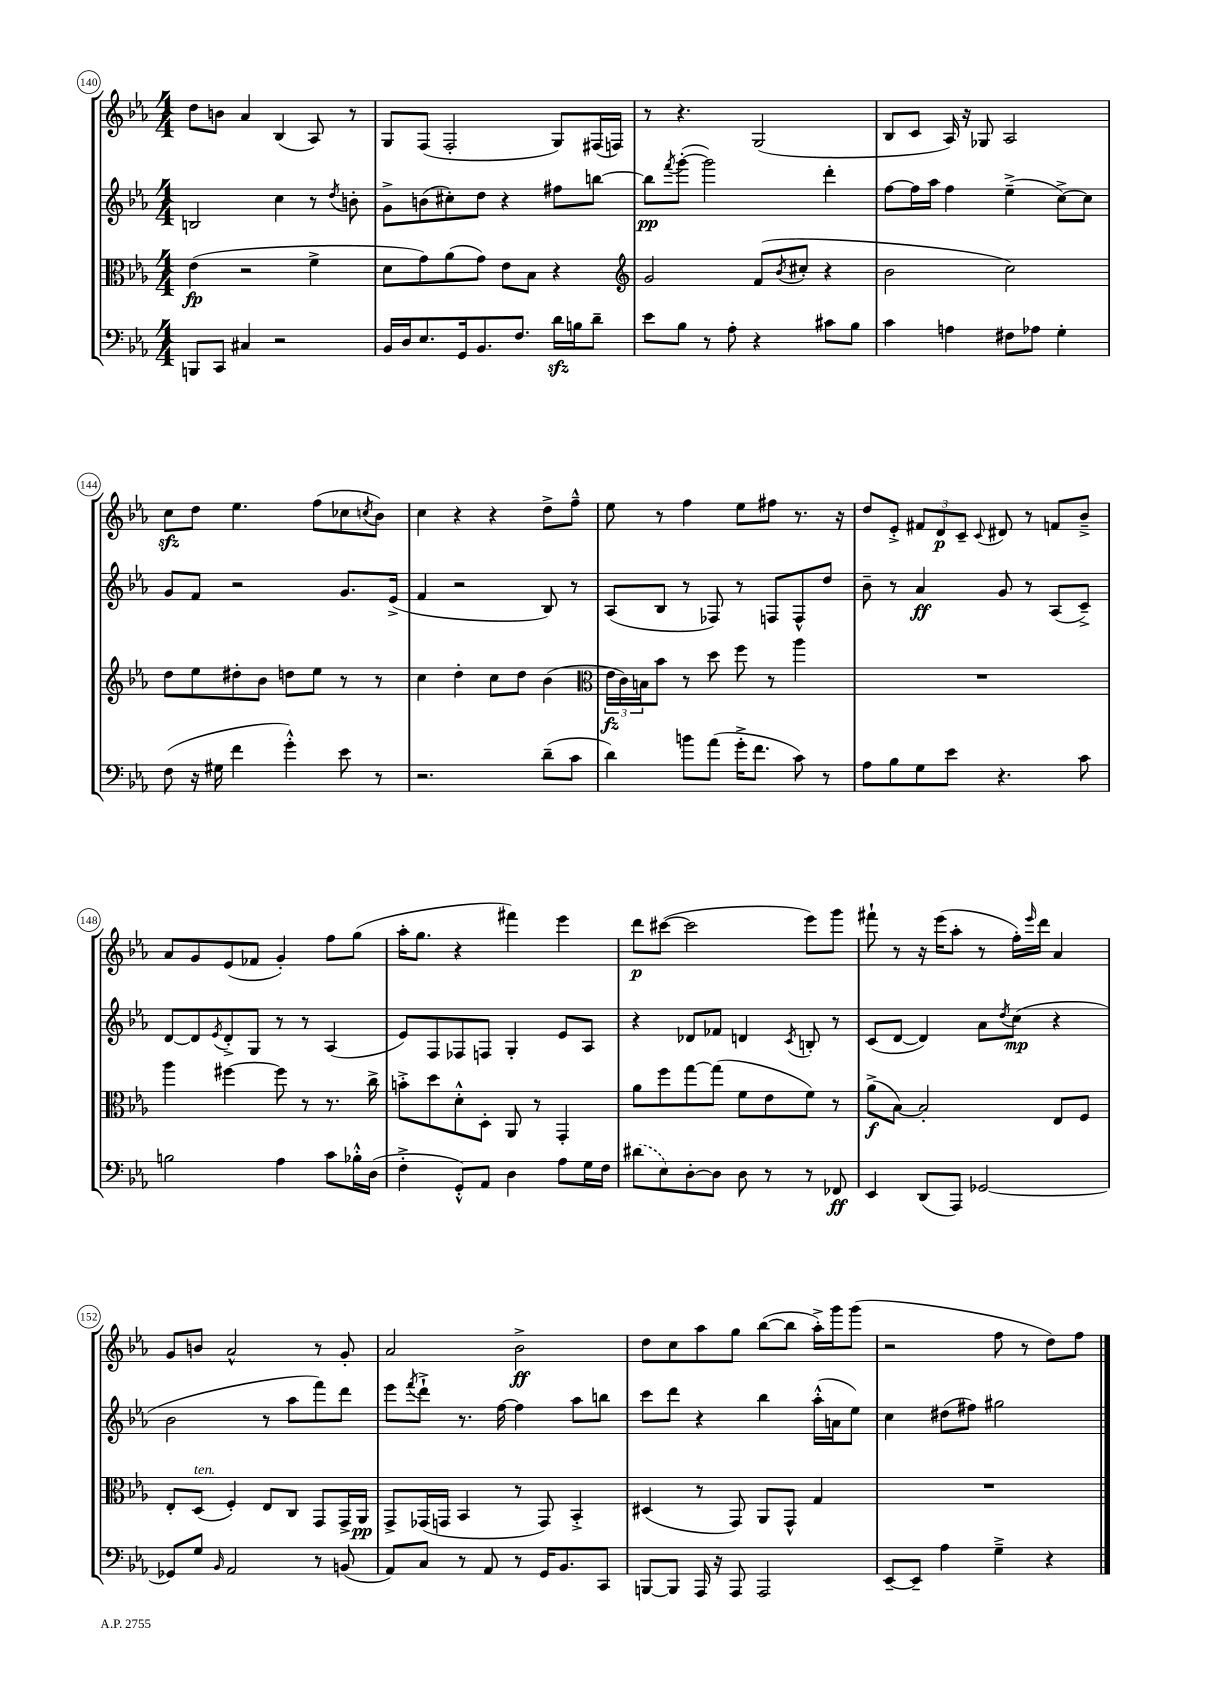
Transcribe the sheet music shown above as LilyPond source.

<<
\new StaffGroup <<
\new Staff = "s0" {
    \clef treble \key ees \major \numericTimeSignature \time 4/4
    d''8 b'8 aes'4 bes4( aes8) r8 |
    g8 f8( f2-. g8) fis16( f16) |
    r8 r4. g2( |
    bes8 c'8 aes16) r16 ges8 aes2 |
    c''8\sfz d''8 ees''4. f''8( ces''8 \acciaccatura { c''8 } bes'8) |
    c''4 r4 r4 d''8-> f''8---^ |
    ees''8 r8 f''4 ees''8 fis''8 r8. r16 |
    d''8 ees'8-.-> \tuplet 3/2 { fis'8 d'8\p c'8-- } \appoggiatura { c'8 } dis'8 r8 f'8 bes'8---> |
    aes'8 g'8 ees'8( fes'8 g'4-.) f''8 g''8( |
    aes''16-. g''8. r4 fis'''4) ees'''4 |
    d'''8\p cis'''8~( cis'''2 ees'''8) g'''8 |
    fis'''8-! r8 r16 ees'''16( aes''8-. r8 f''16-.) \grace { ees'''16 } d'''16 aes'4 |
    g'8 b'8 aes'2-^ r8 g'8-. |
    aes'2 bes'2->\ff |
    d''8 c''8 aes''8 g''8 bes''8~( bes''8 aes''16-.->) g'''16 g'''8( |
    r2 f''8 r8 d''8) f''8 \bar "|." |
}
\new Staff = "s1" {
    \clef treble \key ees \major \numericTimeSignature \time 4/4
    b2 c''4 r8 \acciaccatura { d''8 } b'8-. |
    g'8-> b'8( cis''8-.) d''8 r4 fis''8 b''8~ |
    b''8\pp \acciaccatura { f'''8 } g'''8~-.( g'''2) d'''4-. |
    f''8~ f''16 aes''16 f''4 ees''4--->( c''8~->) c''8 |
    g'8 f'8 r2 g'8. ees'16->( |
    f'4 r2 bes8) r8 |
    aes8( bes8 r8 fes8) r8 f8 f8-^ d''8 |
    bes'8-- r8 aes'4\ff g'8 r8 aes8( c'8--->) |
    d'8~ d'8 \acciaccatura { ees'8 } d'8-.-> g8 r8 r8 aes4( |
    ees'8) f8 fes8 f8 g4-. ees'8 aes8 |
    r4 des'8 fes'8 d'4 \acciaccatura { c'8 } b8-. r8 |
    c'8( d'8~ d'4) aes'8 \acciaccatura { d''8 } c''8\mp( r4 |
    bes'2 r8 aes''8 f'''8) d'''8 |
    ees'''8 \acciaccatura { f'''8 } d'''8-!-> r8. f''16~ f''4 aes''8 b''8 |
    c'''8 d'''8 r4 bes''4 aes''16-.-^( a'16 ees''8) |
    c''4 dis''8( fis''8) gis''2 \bar "|." |
}
\new Staff = "s2" {
    \clef alto \key ees \major \numericTimeSignature \time 4/4
    ees'4\fp( r2 f'4-> |
    d'8 g'8) aes'8( g'8) ees'8 bes8 r4 |
    \clef treble g'2 f'8( \acciaccatura { bes'8 } cis''8-. r4 |
    bes'2 c''2) |
    d''8 ees''8 dis''8-. bes'8 d''8 ees''8 r8 r8 |
    c''4 d''4-. c''8 d''8 bes'4( |
    \clef alto \tuplet 3/2 { ees'16\fz c'16) b16 } bes'8 r8 d''8 f''8 r8 aes''4 |
    R1 |
    aes''4 fis''4~ fis''8 r8 r8. c''16-> |
    b'8-.-> d''8 d'8-.-^ d8-. aes,8 r8 g,4-. |
    aes'8 f''8 g''8~ g''8( f'8 ees'8 f'8) r8 |
    aes'8->\f( bes8~) bes2-. ees8 f8 |
    ees8-. d8^\markup { \italic "ten." }( f4-.) ees8 c8 g,8 g,16-> aes,16\pp |
    g,8-> ges,16( g,16 bes,4 r8 g,8) bes,4-.-> |
    dis4( r8 g,8) aes,8 g,8-^ g4 |
    R1 \bar "|." |
}
\new Staff = "s3" {
    \clef bass \key ees \major \numericTimeSignature \time 4/4
    b,,8 c,8 cis4 r2 |
    bes,16 d16 ees8. g,16 bes,8. f8. d'16\sfz b16 d'8-- |
    ees'8 bes8 r8 aes8-. r4 cis'8 bes8 |
    c'4 a4 fis8 aes8 g4-. |
    f8( r16 gis16 f'4 g'4-.-^) ees'8 r8 |
    r2. d'8--( c'8 |
    d'4) b'8 aes'8( g'16-.-> f'8. c'8) r8 |
    aes8 bes8 g8 ees'8 r4. c'8 |
    b2 aes4 c'8 bes16-.-^ d16( |
    f4-.-> g,8-.-^) aes,8 d4 aes8 g16 f16 |
    \once \slurDashed dis'8( ees8) d8~-. d8 d8 r8 r8 fes,8\ff |
    ees,4 d,8( aes,,8) ges,2~ |
    ges,8 g8 \grace { bes,16 } aes,2 r8 b,8( |
    aes,8) c8 r8 aes,8 r8 g,16 bes,8. c,8 |
    b,,8~ b,,8 aes,,16 r16 aes,,8 aes,,2 |
    ees,8~-- ees,8-- aes4 g4---> r4 \bar "|." |
}
>>
>>
\layout { \context { \Score currentBarNumber = #140 \override BarNumber.stencil = #(make-stencil-circler 0.1 0.3 ly:text-interface::print) } }
